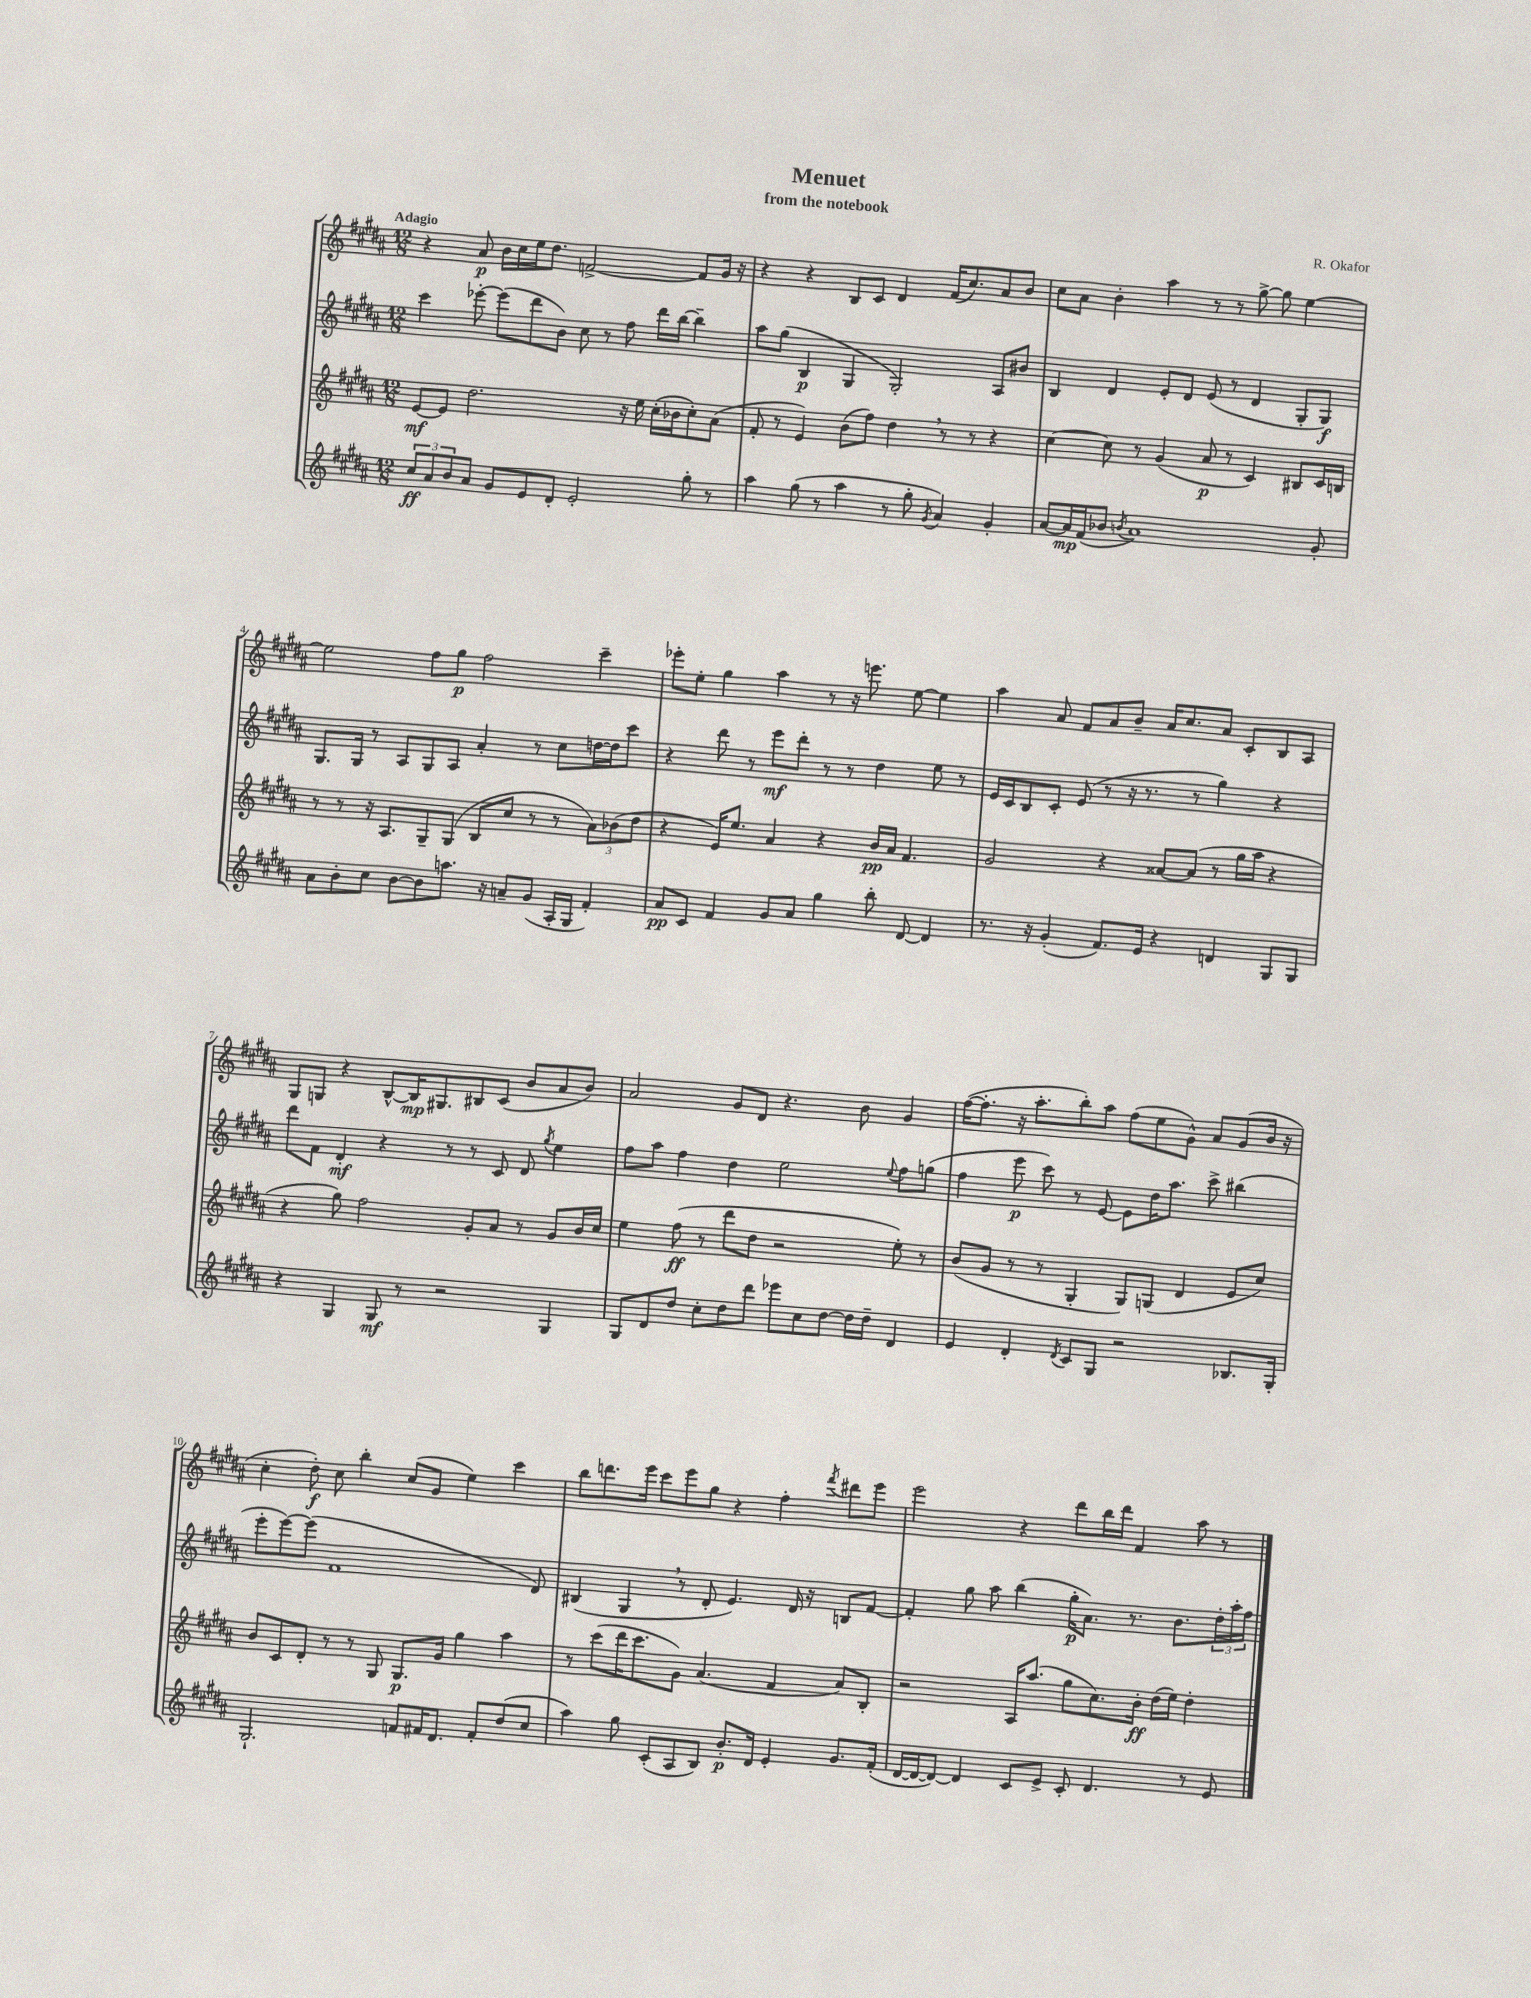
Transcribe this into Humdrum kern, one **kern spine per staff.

**kern	**kern	**kern	**kern
*staff4	*staff3	*staff2	*staff1
*clefG2	*clefG2	*clefG2	*clefG2
*k[f#c#g#d#a#]	*k[f#c#g#d#a#]	*k[f#c#g#d#a#]	*k[f#c#g#d#a#]
*M12/8	*M12/8	*M12/8	*M12/8
12cc#	[8e	4ccc#	4r
12a#	.	.	.
.	8e]	.	.
12b	.	.	.
8a#	2.dd#	[8eee-'	8a#
8g#	.	(8eee-]	16b
.	.	.	16cc#
8e	.	8ddd#	16ee
.	.	.	8.dd#
8d#'	.	8b)	.
2e'	.	8cc#	[2f^
.	.	8r	.
.	16r	8ff#	.
.	16ee	.	.
.	(16cc#'	16ddd#	.
.	16b-	[16bb	.
8gg#'	8cc#')	4bb~]	8f]
8r	(8a#	.	16g#
.	.	.	16r
=	=	=	=
4aa#	8f#'	8aa#	4r
.	8r	(8gg#	.
(8gg#	4e)	4B	4r
8r	.	.	.
4aa#	(8b	4G#	8B
.	8ff#)	.	8c#
8r	4dd#	2G#')	4d#
8gg#'	.	.	.
8qg#	.	.	.
4a#)	8r	.	(16f#
.	.	.	8.cc#)
.	8r	.	.
4g#'	4r	8A#	8a#
.	.	8b#	8b
=	=	=	=
[8a#	[4cc#	4B	8cc#
16a#]	.	.	8a#
(16f#	.	.	.
8b-	8cc#]	4d#	4b'
8qb	.	.	.
1a#)	8r	.	.
.	(4g#	8e'	4aa#
.	.	8d#	.
.	8a#	(8e	8r
.	8r	8r	8r
.	4c#)	4d#	[8gg#^
.	.	.	8gg#]
.	8B#	8G#'	[4ee
8g#'	16c#	8G#)	.
.	16B	.	.
=	=	=	=
8a#	8r	8.G#	2ee]
8b'	8r	.	.
.	.	16G#	.
8cc#	16r	8r	.
.	8.A#	.	.
[8b	.	8A#	.
8b]	8G#~	8G#	8ff#
8.aa	(8G#	8A#	8gg#
.	8B	4a#'	2ff#
16r	.	.	.
8a~	8cc#	.	.
(8g#	8r	8r	.
16A#'	8r	8cc#	.
16G#	.	.	.
4f#')	12a#)	[16dd	4ccc#~
.	.	16dd]	.
.	(12b-	.	.
.	.	8ccc#	.
.	12dd#	.	.
=	=	=	=
8a#	4r	4r	8eee-'
8c#	.	.	8ee'
4f#	16e)	8ddd#	4gg#
.	8.ee	.	.
.	.	8r	.
8g#	4a#	8eee	4aa#
8a#	.	8ddd#'	.
4gg#	4r	8r	8r
.	.	8r	16r
.	.	.	8.eee
8bb'	16b	4dd#	.
.	16a#	.	.
[8d#	4.f#	.	[8ee
4d#]	.	8ee	4ee]
.	.	8r	.
=	=	=	=
8.r	2g#	16e	4aa#
.	.	16c#	.
.	.	8B	.
16r	.	.	.
(4g#'	.	8c#'	8a#
.	.	(8e	8f#
8.f#)	4r	8r	8a#
.	.	16r	8b~
16e	.	8.r	.
4r	[8a##	.	16a#
.	.	.	8.cc#
.	(8a##]	8r	.
4d	8r	4gg#)	8a#
.	16gg#	.	8c#'
.	16aa#	.	.
8G#	4r	4r	8B
8G#	.	.	8A#
=	=	=	=
4r	4r	8ddd#	8G#
.	.	8f#	8G
4G#	8gg#)	4d#'	4r
.	2ff#	.	.
8G#	.	4r	[8B^^
8r	.	.	16B]
.	.	.	8.G#
2r	.	8r	.
.	8g#'	8r	8B#
.	8a#	8c#	(8c#
.	8r	8d#	8b
.	.	8qgg#	.
4G#	8g#	4ee	8a#
.	16b	.	8b)
.	16cc#	.	.
=	=	=	=
8G#	4ee	8ff#	2a#
8d#	.	8aa#	.
8dd#	(8ff#	4ff#	.
8cc#'	8r	.	.
8dd#	8ddd#	4dd#	8g#
8ddd#	8dd#	.	8d#
8eee-	2r	2ee	4.r
8cc#	.	.	.
[8dd#	.	.	.
16dd#]	.	.	8b
16dd#~	.	.	.
.	.	8qqee	.
4d#	8ee')	8ff#	4g#
.	8r	(8gg	.
=	=	=	=
4e	(8b	4ff#	([16ff#
.	.	.	8.ff#']
.	8g#	.	.
4d#'	8r	8eee	16r
.	.	.	8.aa#'
.	8r	8ccc#)	.
8qd#	.	.	.
8c#	4G#'	8r	8bb')
8G#	.	[8e	8aa#
2r	8G#)	8e]	(8ff#
.	(8G	16dd#	8ee
.	.	8.aa#	.
.	4d#	.	8g#^^)
.	.	8ccc#^	8a#
8.B-	8e	(4bb#	(8g#
.	8cc#)	.	16b
16G#'	.	.	16r
=	=	=	=
2.G#`	8b	8eee'	4cc#'
.	8c#	[8eee)	.
.	8d#'	(8eee]	8dd#')
.	8r	1f#	8cc#
.	8r	.	4bb'
.	8G#	.	.
8f	8.G#	.	(8cc#
16f#	.	.	8g#
8.d#	16g#	.	.
.	4gg#	.	4ee)
8f#'	.	.	.
(8dd#	4aa#	.	4ccc#
8cc#	.	8d#)	.
=	=	=	=
4aa#)	8r	(4B#	8bb
.	(8ccc#	.	8.ddd
8gg#	16ddd#	4G#	.
.	8.ccc#	.	16eee
(8c#'	.	.	8ccc#
8A#	8g#)	8r	8eee
8B)	(4.a#	8d#'	8gg#
8.b'	.	4.e)	4r
16d#	.	.	.
4e'	4f#	.	4ff#'
.	.	16d#	.
.	.	16r	.
.	.	.	8qfff#
8.g#	8a#)	8B	8ddd#
.	8B'	[8f#	8eee
(16f#'	.	.	.
=	=	=	=
[16d#	2r	4f#']	2eee
16d#_	.	.	.
8d#_)	.	.	.
4d#]	.	8gg#	.
.	.	8aa#	.
8c#	16A#	(4bb	4r
.	(8.aa#	.	.
8e^	.	.	.
8c#'	8gg#	16gg#'	8ddd#
.	.	8.a#)	.
4.d#	8.cc#)	.	16bb
.	.	.	16ddd#
.	.	8.r	4f#
.	16b'	.	.
.	(16dd#	.	.
.	16ee)	8.b	.
8r	4dd#'	.	8aa#
8e	.	24dd#'	8r
.	.	24aa#'	.
.	.	24ff#	.
==	==	==	==
*-	*-	*-	*-
